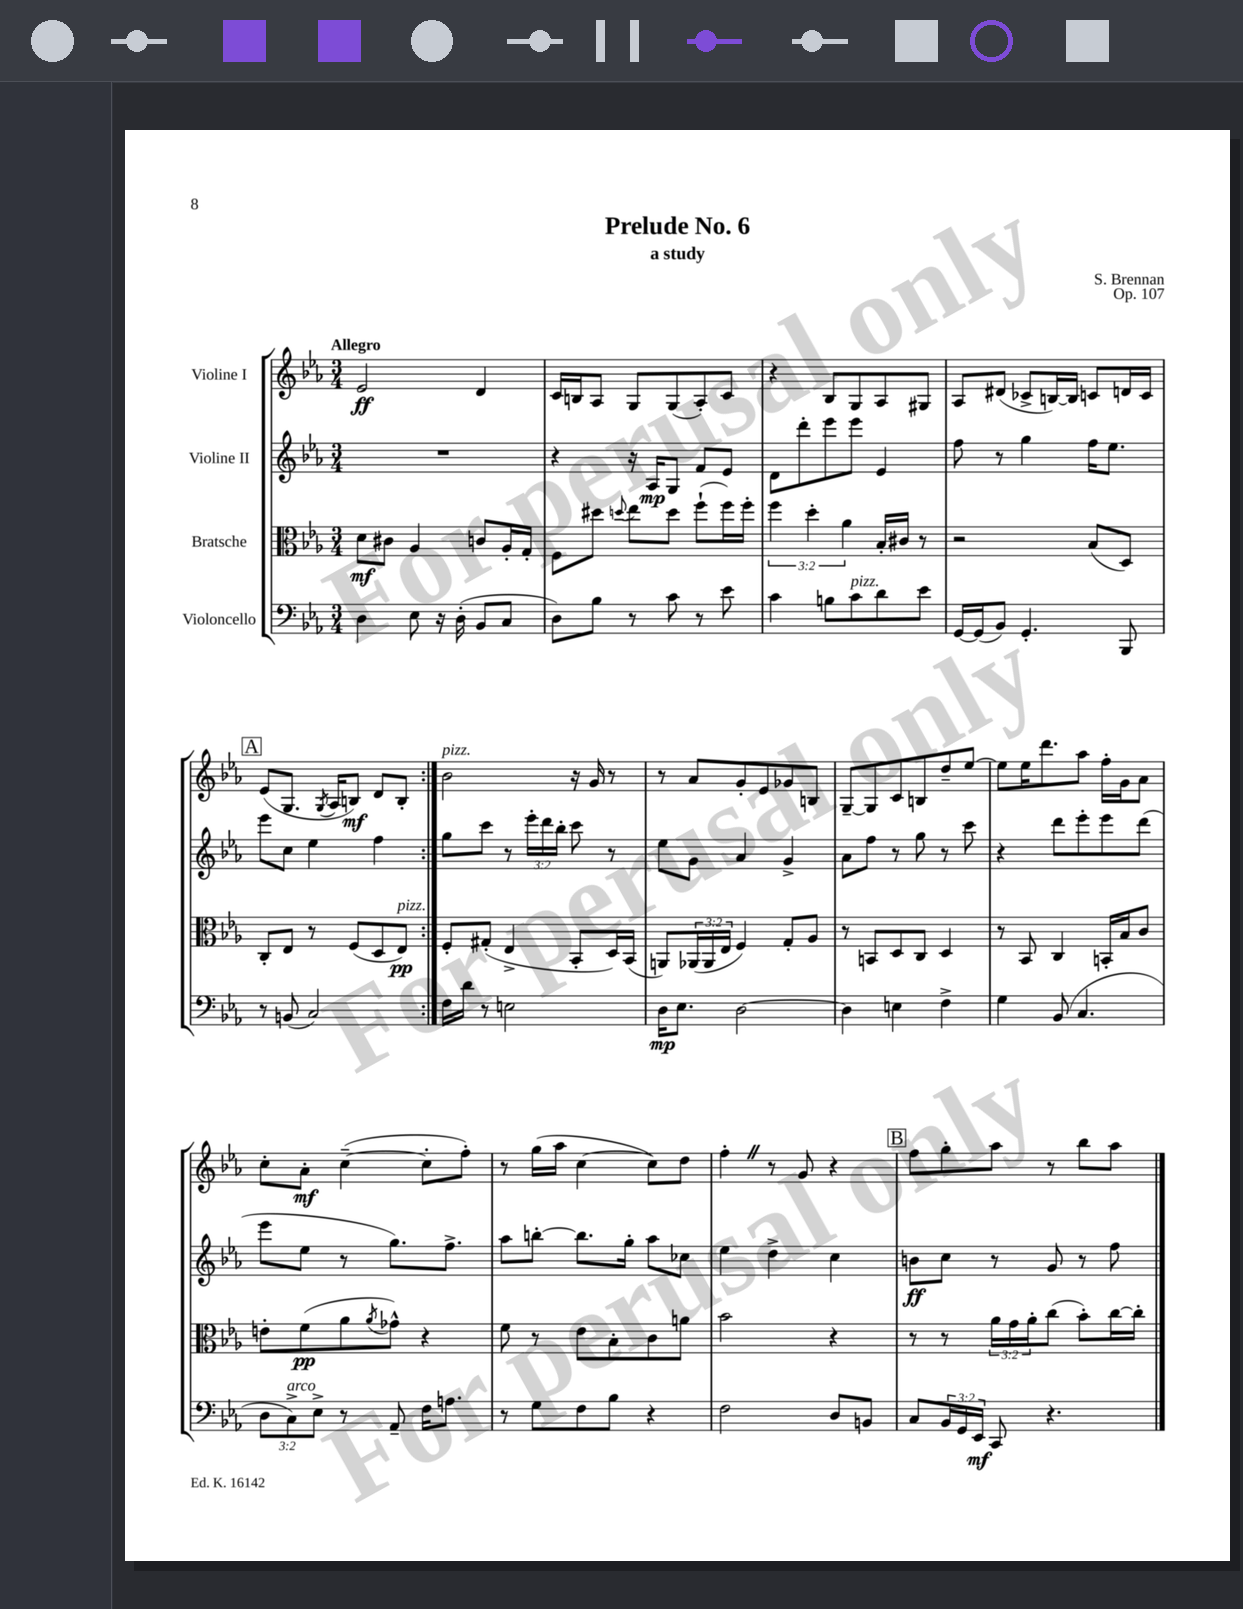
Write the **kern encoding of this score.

**kern	**dynam	**kern	**dynam	**kern	**dynam	**kern	**dynam
*part4	*part4	*part3	*part3	*part2	*part2	*part1	*part1
*staff4	*staff4	*staff3	*staff3	*staff2	*staff2	*staff1	*staff1
*I"Violoncello	*	*I"Bratsche	*	*I"Violine II	*	*I"Violine I	*
*clefF4	*	*clefC3	*	*clefG2	*	*clefG2	*
*k[b-e-a-]	*	*k[b-e-a-]	*	*k[b-e-a-]	*	*k[b-e-a-]	*
*M3/4	*	*M3/4	*	*M3/4	*	*M3/4	*
=1	=1	=1	=1	=1	=1	=1	=1
!	!	!	!	!	!	!LO:TX:a:B:t=Allegro	!
4D\	.	8d\L	mf	2.r	.	2e-/	ff
.	.	8c#X\J	.	.	.	.	.
8E-\	.	4A-/	.	.	.	.	.
16r	.	.	.	.	.	.	.
(16D'\	.	.	.	.	.	.	.
8BB-/L	.	8cn/L	.	.	.	4d/	.
8C/J	.	16A-'/L	.	.	.	.	.
.	.	16G'/JJ	.	.	.	.	.
=2	=2	=2	=2	=2	=2	=2	=2
8D\L)	.	8F\L	.	4r	.	16c/LL	.
.	.	.	.	.	.	16Bn/J	.
8B-\J	.	8dd#X\J	.	.	.	8A-/J	.
.	.	8qqddn/	.	.	.	.	.
8r	.	8ee-\L	.	16r	.	8G/L	.
.	.	.	.	16A-/KL	mp	.	.
8c\	.	8dd\J	.	8G/J	.	(8G/	.
8r	.	(8ff`\L	.	8f/L	.	8A-'/)	.
8e-\	.	16ff\L)	.	8e-/J	.	8c/J	.
.	.	16ff'\JJ	.	.	.	.	.
=3	=3	=3	=3	=3	=3	=3	=3
4c\	.	6ff\	.	8d\L	.	4r	.
.	.	.	.	8ddd'\	.	.	.
.	.	6dd'\	.	.	.	.	.
8Bn\L	.	.	.	8eee-\	.	8B-/L	.
.	.	6a-\	.	.	.	.	.
!LO:TX:a:i:t=pizz.	!	!	!	!	!	!	!
8c\	.	.	.	8eee-\J	.	8G/	.
8d\	.	16B-'/LL	.	4e-/	.	8A-/	.
.	.	16c#X/JJ	.	.	.	.	.
8e-\J	.	8r	.	.	.	8G#X/J	.
=4	=4	=4	=4	=4	=4	=4	=4
[16GG/LL	.	2r	.	8ff\	.	8A-/L	.
(16GG/J]	.	.	.	.	.	.	.
8BB-/J)	.	.	.	8r	.	(8d#X/J	.
4.GG'/	.	.	.	4gg\	.	8c-X^/L	.
.	.	.	.	.	.	[16Bn/L)	.
.	.	.	.	.	.	16B/JJ]	.
.	.	(8B-/L	.	16ff\KL	.	8cn/L	.
.	.	.	.	8.ee-\J	.	.	.
8BBB-/	.	8D/J)	.	.	.	16dn/L	.
.	.	.	.	.	.	16c/JJ	.
!!LO:LB:g=z
!!LO:REH:place=s1:t=A
=5	=5	=5	=5	=5	=5	=5	=5
8r	.	8C'/L	.	8eee-\L	.	(8e-/L	.
(8BBn/	.	8E-/J	.	8cc\J	.	8.G/J	.
2C/)	.	8r	.	4ee-\	.	.	.
.	.	.	.	.	.	8qG/	.
.	.	.	.	.	.	16A-/KL	.
.	.	(8F/L	.	.	.	8Bn/J)	mf
.	.	8D/	.	4ff\	.	8d/L	.
!	!	!LO:TX:a:i:t=pizz.	!	!	!	!	!
.	.	8E-/J)	pp	.	.	8B'/J	.
=6:|!	=6:|!	=6:|!	=6:|!	=6:|!	=6:|!	=6:|!	=6:|!
!	!	!	!	!	!	!LO:TX:a:i:t=pizz.	!
16F\LL	.	8F'/L	.	8gg\L	.	2b-\	.
16d\JJ	.	.	.	.	.	.	.
8r	.	(8G#X'/J	.	8ccc\J	.	.	.
2En\	.	4E-^/	.	8r	.	.	.
.	.	.	.	24eee-'\LL	.	.	.
.	.	.	.	24ddd\	.	.	.
.	.	.	.	24bb-'\JJ	.	.	.
.	.	8BB-'/L	.	8ccc\	.	16r	.
.	.	.	.	.	.	16g/	.
.	.	16D/L)	.	8r	.	8r	.
.	.	(16BB-/JJ	.	.	.	.	.
=7	=7	=7	=7	=7	=7	=7	=7
16D\KL	mp	8AAn/L)	.	8ee-\L	.	8r	.
8.E-\J	.	.	.	.	.	.	.
.	.	(24AA-X/L	.	8g\J	.	8a-/L	.
.	.	24AA-/	.	.	.	.	.
.	.	24E-/JJ	.	.	.	.	.
[2D\	.	4F/)	.	4a-/	.	8g'/	.
.	.	.	.	.	.	8e-/	.
.	.	8G'/L	.	4g^/	.	8g-X/	.
.	.	8A-/J	.	.	.	8Bn/J	.
=8	=8	=8	=8	=8	=8	=8	=8
4D\]	.	8r	.	8a-\L	.	[8G~/L	.
.	.	8BBn/L	.	8ff\J	.	8G/]	.
4En\	.	8D/	.	8r	.	8c/	.
.	.	8C/J	.	8gg\	.	8Bn/	.
4F^\	.	4D/	.	8r	.	8dd~/	.
.	.	.	.	8ccc\	.	[8ee-/J	.
=9	=9	=9	=9	=9	=9	=9	=9
4G\	.	8r	.	4r	.	8ee-\L]	.
.	.	8BB-/	.	.	.	16ee-\K	.
.	.	.	.	.	.	8.ddd\	.
(8BB-/	.	4C/	.	8ddd\L	.	.	.
4.C/	.	.	.	8eee-'\	.	8aa-\J	.
.	.	16BBn'/LL	.	8eee-\	.	16ff'\LL	.
.	.	16B-/J	.	.	.	16g\J	.
.	.	8c/J	.	(8ddd\J	.	8a-\J	.
!!LO:LB:g=z
=10	=10	=10	=10	=10	=10	=10	=10
12D\L	.	8en'\L	.	8eee-\L	.	8cc'\L	.
!LO:TX:a:i:t=arco	!	!	!	!	!	!	!
12C^\)	.	.	.	.	.	.	.
.	.	(8f\	pp	8ee-\J	.	8a-'\J	mf
12E-^\J	.	.	.	.	.	.	.
8r	.	8a-\	.	8r	.	([4cc~\	.
.	.	8qa-/	.	.	.	.	.
8AA-~/	.	8g-X^^\J)	.	8.gg\L)	.	.	.
16F\KL	.	4r	.	.	.	8cc'\L]	.
8.An\J	.	.	.	8.ff^\J	.	.	.
.	.	.	.	.	.	8ff'\J)	.
=11	=11	=11	=11	=11	=11	=11	=11
8r	.	8f\	.	8aa-\L	.	8r	.
8G\L	.	8r	.	[8bbn'\J	.	(16gg\LL	.
.	.	.	.	.	.	16aa-\JJ	.
8F\	.	8e-\L	.	8.bb\L]	.	[4cc\	.
8B-\J	.	8B-'\	.	.	.	.	.
.	.	.	.	16gg'\Jk	.	.	.
4r	.	8c\	.	8aa-\L	.	8cc\L])	.
.	.	8an\J	.	8cc-X\J	.	8dd\J	.
=12	=12	=12	=12	=12	=12	=12	=12
2F\	.	2b-\	.	4ee-\	.	4ff'Z\	.
.	.	.	.	4dd^\	.	8r	.
.	.	.	.	.	.	8g/	.
8D/L	.	4r	.	4cc\	.	4r	.
8BBn/J	.	.	.	.	.	.	.
!!LO:REH:place=s1:t=B
=13	=13	=13	=13	=13	=13	=13	=13
8C/L	.	8r	.	8bn\L	ff	8ff\L	.
24BB-/L	.	8r	.	8cc\J	.	8gg'\	.
24GG/	.	.	.	.	.	.	.
24EE-/JJ	mf	.	.	.	.	.	.
8CC/	.	24a-\LL	.	8r	.	8aa-\J	.
.	.	24g\	.	.	.	.	.
.	.	24a-'\J	.	.	.	.	.
4.r	.	(8cc\J	.	8g/	.	8r	.
.	.	8b-'\L)	.	8r	.	8bb-\L	.
.	.	[16cc\L	.	8ff\	.	8aa-\J	.
.	.	16cc'\JJ]	.	.	.	.	.
==	==	==	==	==	==	==	==
*-	*-	*-	*-	*-	*-	*-	*-
